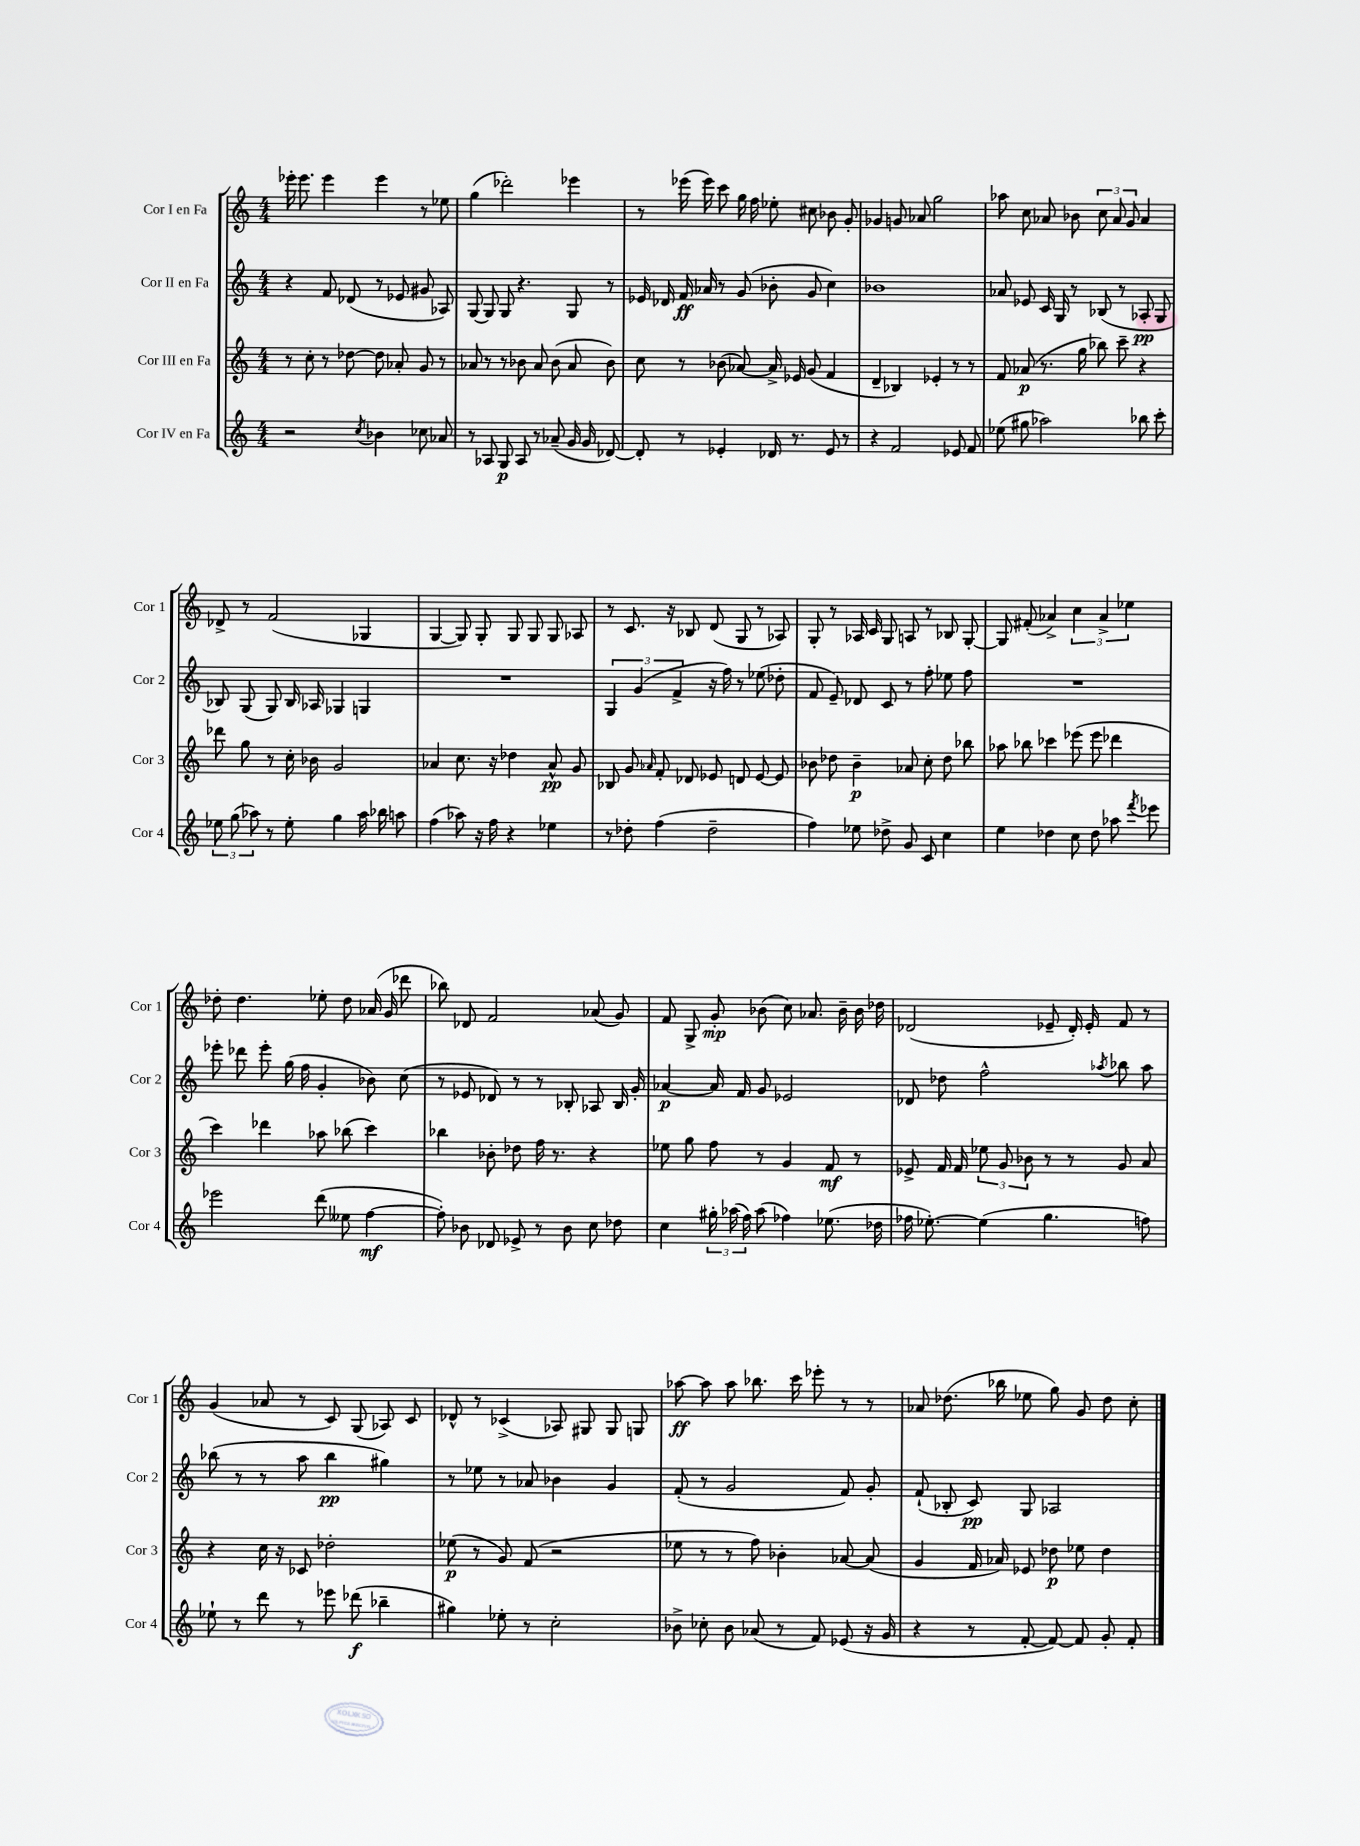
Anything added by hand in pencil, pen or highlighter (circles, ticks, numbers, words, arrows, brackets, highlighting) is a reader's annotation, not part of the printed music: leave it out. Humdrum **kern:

**kern	**dynam	**kern	**dynam	**kern	**dynam	**kern	**dynam
*part4	*part4	*part3	*part3	*part2	*part2	*part1	*part1
*staff4	*staff4	*staff3	*staff3	*staff2	*staff2	*staff1	*staff1
*I"Cor IV en Fa	*	*I"Cor III en Fa	*	*I"Cor II en Fa	*	*I"Cor I en Fa	*
*I'Cor 4	*	*I'Cor 3	*	*I'Cor 2	*	*I'Cor 1	*
*clefG2	*	*clefG2	*	*clefG2	*	*clefG2	*
*k[]	*	*k[]	*	*k[]	*	*k[]	*
*M4/4	*	*M4/4	*	*M4/4	*	*M4/4	*
=139	=139	=139	=139	=139	=139	=139	=139
2r	.	8r	.	4r	.	16eee-X'\	.
.	.	.	.	.	.	8.eee-\	.
.	.	8cc'\	.	.	.	.	.
.	.	8r	.	8f/	.	4eee-\	.
.	.	[8dd-X\	.	(8d-X/	.	.	.
8qcc/	.	.	.	.	.	.	.
4b-X\	.	8dd-\]	.	8r	.	4eee-\	.
.	.	8a-X'/	.	8e-X/	.	.	.
8cc-X\	.	8g/	.	8g#X/	.	8r	.
8a-X/	.	8r	.	8A-X/)	.	8ee-X\	.
=140	=140	=140	=140	=140	=140	=140	=140
8r	.	8a-X/	.	[8G/	.	(4gg\	.
8A-X/	.	8r	.	8G/]	.	.	.
8G/	p	8r	.	8G/	.	2ddd-X'\)	.
8A-/	.	8b-X\	.	4.r	.	.	.
8r	.	8a-/	.	.	.	.	.
(8a-X~/	.	(8b-\	.	.	.	.	.
16g/	.	8a-/	.	8G/	.	4eee-X\	.
16g/	.	.	.	.	.	.	.
[8d-X/)	.	8b-\)	.	8r	.	.	.
=141	=141	=141	=141	=141	=141	=141	=141
8d-'/]	.	8cc\	.	16e-X/	.	8r	.
.	.	.	.	16d-X/	.	.	.
8r	.	8r	.	16f/	ff	(16eee-X\	.
.	.	.	.	16a-X/	.	16eee-\)	.
4e-X'/	.	(8b-X\	.	8r	.	8ccc\	.
.	.	[8a-X/)	.	(8g/	.	16gg\	.
.	.	.	.	.	.	16ff\	.
16d-X/	.	16a-^/]	.	8b-X'\	.	8ee-X'\	.
8.r	.	16e-X/	.	.	.	.	.
.	.	(8g/	.	8g/	.	8cc#X\	.
8e-/	.	4f/	.	4cc\)	.	8b-X\	.
8r	.	.	.	.	.	8g'/	.
=142	=142	=142	=142	=142	=142	=142	=142
4r	.	4d~/	.	1b-X	.	4g-X/	.
2f/	.	4B-X/)	.	.	.	8gn/	.
.	.	.	.	.	.	8a-X/	.
.	.	4e-X'/	.	.	.	2gg\	.
8e-X/	.	8r	.	.	.	.	.
8f/	.	8r	.	.	.	.	.
=143	=143	=143	=143	=143	=143	=143	=143
(8ee-X\	.	8f/	.	8a-X/	.	8aa-X\	.
8gg#X\	.	(8a-X/	p	8e-X/	.	8cc\	.
2aa-X\)	.	8.r	.	16c/	.	8a-X/	.
.	.	.	.	16G/	.	.	.
.	.	.	.	8r	.	8b-X\	.
.	.	16gg\	.	.	.	.	.
.	.	8bb-X\)	.	(8B-X/	.	12cc\	.
.	.	.	.	.	.	12a-/	.
.	.	8ccc~\	.	8r	.	.	.
.	.	.	.	.	.	12g/	.
8bb-X\	.	4r	.	8A-X'/	pp	4a-/	.
8ccc'\	.	.	.	8G/	.	.	.
!!LO:LB:g=z
=144	=144	=144	=144	=144	=144	=144	=144
12ee-X\	.	8ddd-X\	.	8B-X/)	.	8d-X^/	.
(12gg\	.	.	.	.	.	.	.
.	.	8gg\	.	(8G/	.	8r	.
12aa-X\)	.	.	.	.	.	.	.
8r	.	8r	.	8G/)	.	(2f/	.
8ee-'\	.	16cc'\	.	16B-/	.	.	.
.	.	16b-X\	.	16A-X/	.	.	.
4gg\	.	2g/	.	4G-X/	.	.	.
16aa-\	.	.	.	4Gn/	.	4G-X/	.
16bb-X\	.	.	.	.	.	.	.
8aan\	.	.	.	.	.	.	.
=145	=145	=145	=145	=145	=145	=145	=145
(4ff\	.	4a-X/	.	1r	.	[4G/	.
8aa-X\)	.	8.cc\	.	.	.	8G/])	.
16r	.	.	.	.	.	8G'/	.
16ff\	.	16r	.	.	.	.	.
4r	.	4dd-X\	.	.	.	8G/	.
.	.	.	.	.	.	8G/	.
4ee-X\	.	8a-^^/	pp	.	.	8G/	.
.	.	8g/	.	.	.	8A-X/	.
=146	=146	=146	=146	=146	=146	=146	=146
8r	.	8B-X/	.	6G/	.	8r	.
8dd-X'\	.	8g/	.	.	.	8.c/	.
.	.	.	.	(6g/	.	.	.
.	.	16qqa-X/	.	.	.	.	.
(4ff\	.	8f'/	.	.	.	.	.
.	.	.	.	.	.	16r	.
.	.	.	.	6f^/	.	.	.
.	.	8d-X/	.	.	.	8B-X/	.
2dd-~\	.	8e-X/	.	16r	.	(8d/	.
.	.	.	.	16ff\)	.	.	.
.	.	8dn/	.	8r	.	8G/	.
.	.	[8e-/	.	(8ee-X\	.	8r	.
.	.	8e-/]	.	8dd-X'\	.	8A-X/)	.
=147	=147	=147	=147	=147	=147	=147	=147
4ff\)	.	8b-X\	.	8f/	.	8G'/	.
.	.	8dd-X\	.	8e~/)	.	8r	.
8ee-X\	.	4b-~\	p	8d-X/	.	16A-X/	.
.	.	.	.	.	.	16c/	.
8dd-X^\	.	.	.	8c/	.	8G/	.
8g/	.	8a-X/	.	8r	.	8An/	.
8c/	.	8cc'\	.	8ff'\	.	8r	.
4cc\	.	8dd-\	.	8ee-X\	.	8B-X/	.
.	.	8bb-X\	.	8ff\	.	[8G'/	.
=148	=148	=148	=148	=148	=148	=148	=148
4ee\	.	8aa-X\	.	1r	.	8G/]	.
.	.	8bb-X\	.	.	.	(8f#X'/	.
4dd-X\	.	4ccc-X\	.	.	.	4a-X^/)	.
8cc\	.	(8eee-X\	.	.	.	6cc\	.
8dd-\	.	8eee-\	.	.	.	.	.
.	.	.	.	.	.	6a-^/	.
8aa-X\	.	4ddd-X\	.	.	.	.	.
.	.	.	.	.	.	6ee-X\	.
8qfff/	.	.	.	.	.	.	.
8eee-X\	.	.	.	.	.	.	.
!!LO:LB:g=z
=149	=149	=149	=149	=149	=149	=149	=149
2eee-X\	.	4ccc\)	.	8eee-X'\	.	8dd-X'\	.
.	.	.	.	8ddd-X\	.	4.dd-\	.
.	.	4ddd-X\	.	8eee-'\	.	.	.
.	.	.	.	(16gg\	.	.	.
.	.	.	.	16ff\	.	.	.
(8ddd\	.	8aa-X\	.	4g'/	.	8ee-X'\	.
8ee--X\	.	(8bb-X\	.	.	.	8dd-\	.
[4ff\	mf	4ccc\)	.	8b-X\)	.	(16a-X/	.
.	.	.	.	.	.	16g/	.
.	.	.	.	(8cc\	.	8ddd-X\	.
=150	=150	=150	=150	=150	=150	=150	=150
8ff'\])	.	4bb-X\	.	8r	.	8bb-X\)	.
8b-X\	.	.	.	8e-X/	.	8d-X/	.
8d-X/	.	8b-X'\	.	8d-X/)	.	2f/	.
8e-X^/	.	8dd-X\	.	8r	.	.	.
8r	.	16ff\	.	8r	.	.	.
.	.	8.r	.	.	.	.	.
8b-\	.	.	.	8B-X'/	.	.	.
8cc\	.	4r	.	8A-X/	.	(8a-X/	.
8dd-X\	.	.	.	16B-/	.	8g/)	.
.	.	.	.	16g'/	.	.	.
=151	=151	=151	=151	=151	=151	=151	=151
4cc\	.	8ee-X\	.	[4a-X/	p	8f/	.
.	.	8gg\	.	.	.	8G^/	.
24gg#X'\	.	8ff\	.	16a-/]	.	8g'/	mp
(24aa-X\	.	.	.	.	.	.	.
.	.	.	.	16f/	.	.	.
24ff\)	.	.	.	.	.	.	.
(8aa-\	.	8r	.	8g/	.	(8b-X\	.
4ff-X\)	.	4g/	.	2e-X/	.	8cc\)	.
.	.	.	.	.	.	8.a-X/	.
(8.ee-X\	.	8f/	mf	.	.	.	.
.	.	.	.	.	.	16b-~\	.
.	.	8r	.	.	.	16b-\	.
16dd-X\	.	.	.	.	.	16dd-X\	.
=152	=152	=152	=152	=152	=152	=152	=152
16ff-X\	.	8e-X^/	.	8d-X/	.	(2d-X/	.
[8.ee-X'\)	.	.	.	.	.	.	.
.	.	16f/	.	8dd-X\	.	.	.
.	.	16f/	.	.	.	.	.
(4ee-\]	.	12ee-X\	.	2ff^^\	.	.	.
.	.	12g/	.	.	.	.	.
.	.	12b-X\	.	.	.	.	.
4.gg\	.	8r	.	.	.	8e-X~/	.
.	.	8r	.	.	.	16d-'/)	.
.	.	.	.	.	.	16e-'/	.
.	.	.	.	8qaa-X/	.	.	.
.	.	8g/	.	8bb-X\	.	8f/	.
8ffn\)	.	8a/	.	8aa-\	.	8r	.
!!LO:LB:g=z
=153	=153	=153	=153	=153	=153	=153	=153
8ee-X`\	.	4r	.	(8bb-X\	.	(4g/	.
8r	.	.	.	8r	.	.	.
8ddd\	.	16cc\	.	8r	.	8a-X/	.
.	.	16r	.	.	.	.	.
8r	.	8c-X/	.	8aa\	.	8r	.
8eee-X\	.	2dd-X'\	.	4bb-\	pp	8c/)	.
(8ddd-X\	f	.	.	.	.	(8G/	.
4bb-X~\	.	.	.	4gg#X\)	.	8A-X/)	.
.	.	.	.	.	.	8c/	.
=154	=154	=154	=154	=154	=154	=154	=154
4gg#X\)	.	(8ee-X\	p	8r	.	8d-X^^/	.
.	.	8r	.	8ee-X\	.	8r	.
8ee-X'\	.	8g/)	.	8r	.	(4c-X^/	.
8r	.	(8f/	.	8a-X/	.	.	.
2cc'\	.	2r	.	4b-X\	.	8A-X/)	.
.	.	.	.	.	.	8G#X/	.
.	.	.	.	4g/	.	8G#/	.
.	.	.	.	.	.	8Gn/	.
=155	=155	=155	=155	=155	=155	=155	=155
8b-X^\	.	8ee-X\	.	(8f'/	.	[8aa-X\	ff
8cc-X'\	.	8r	.	8r	.	8aa-\]	.
8b-\	.	8r	.	2g/	.	8aa-\	.
(8a-X/	.	8ff\)	.	.	.	8.bb-X\	.
8r	.	4b-X'\	.	.	.	.	.
.	.	.	.	.	.	16ccc\	.
8f/)	.	.	.	.	.	8eee-X'\	.
(8e-X/	.	[8a-X/	.	8f/)	.	8r	.
16r	.	(8a-/]	.	8g'/	.	8r	.
16g/	.	.	.	.	.	.	.
=156	=156	=156	=156	=156	=156	=156	=156
4r	.	4g/	.	(8f`/	.	8a-X/	.
.	.	.	.	8B-X'/	.	(8.dd-X\	.
8r	.	16f/	.	8c/)	pp	.	.
.	.	16a-X/)	.	.	.	16bb-X\	.
[8f'/	.	8e-X/	.	8G/	.	8ee-X\	.
8f/_)	.	8dd-X\	p	2A-X/	.	8gg\)	.
8f/]	.	8ee-X\	.	.	.	8g/	.
8g'/	.	4dd-\	.	.	.	8dd-\	.
8f'/	.	.	.	.	.	8cc'\	.
==	==	==	==	==	==	==	==
*-	*-	*-	*-	*-	*-	*-	*-
